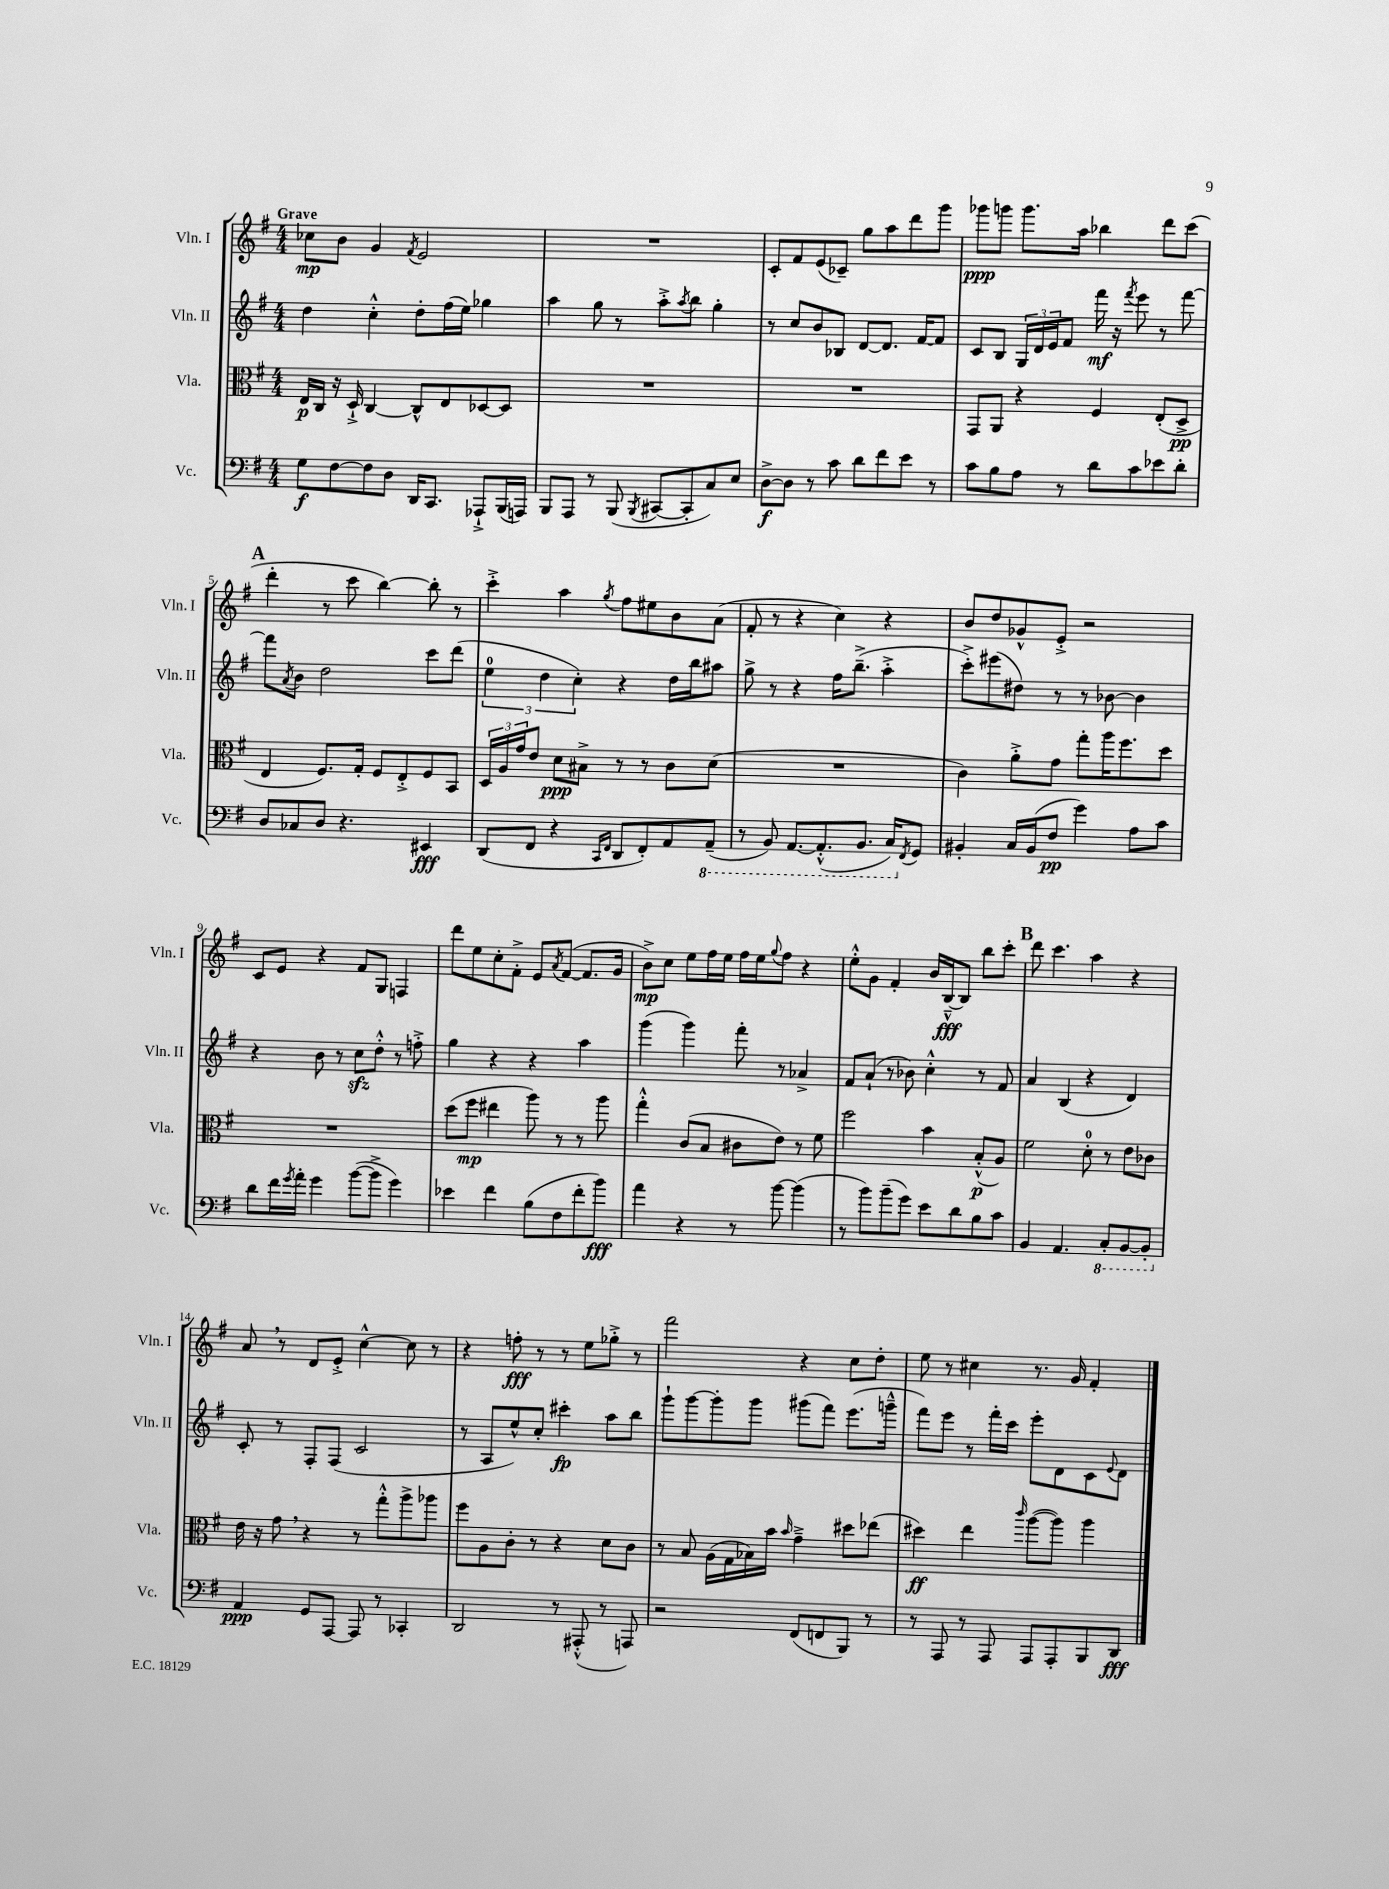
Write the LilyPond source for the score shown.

<<
\new StaffGroup <<
\new Staff = "s0" \with { instrumentName = "Vln. I" shortInstrumentName = "Vln. I" } {
    \clef treble \key g \major \numericTimeSignature \time 4/4 \tempo "Grave"
    ces''8\mp b'8 g'4 \acciaccatura { fis'8 } e'2 |
    R1 |
    c'8-. fis'8 e'8( ces'8--) g''8 a''8 d'''8 g'''8 |
    ges'''8\ppp g'''8 g'''8. a''16 bes''4 d'''8 c'''8( |
    \mark \markup { \bold "A" } d'''4-. r8 c'''8 b''4~) b''8-. r8 |
    c'''4-.-> a''4 \acciaccatura { g''8 } fis''8 eis''8 b'8 a'8( |
    fis'8-. r8 r4 c''4) r4 |
    b'8 d''8 ges'8-^ e'8-.-> r2 |
    c'8 e'8 r4 fis'8 g8 f4 |
    d'''8 e''8 c''8-. fis'8-.-> e'8 \acciaccatura { a'8 } fis'8~( fis'8. g'16 |
    b'8->\mp) c''8 e''8 fis''16 e''16 fis''16 e''16 \appoggiatura { g''8 } fis''8 r4 |
    e''8-.-^ g'8 fis'4-. b'16 b16~---^\fff b8 b''8 c'''8-. |
    \mark \markup { \bold "B" } d'''8 c'''4. a''4 r4 |
    a'8 \breathe r8 d'8 e'8-.-> c''4~-^ c''8 r8 |
    r4 f''8-.\fff r8 r8 e''8 ges''8-.-> r8 |
    fis'''2 r4 c''8 d''8-. |
    e''8 r8 cis''4 r8. g'16 fis'4-. \bar "|." |
}
\new Staff = "s1" \with { instrumentName = "Vln. II" shortInstrumentName = "Vln. II" } {
    \clef treble \key g \major \numericTimeSignature \time 4/4
    d''4 c''4-.-^ d''8-. fis''16( e''16) ges''4 |
    a''4 g''8 r8 a''8-.-> \acciaccatura { a''8 } b''8 g''4-. |
    r8 c''8 b'8 bes8 d'8~ d'8. fis'16~ fis'8 |
    c'8 b8 \tuplet 3/2 { g16 d'16 e'16 } fis'8 fis'''16\mf r16 \acciaccatura { fis'''8 } e'''8 r8 fis'''8~ |
    \mark \markup { \bold "A" } fis'''8 \acciaccatura { a'8 } b'8 d''2 c'''8 d'''8( |
    \tuplet 3/2 { e''4-0 d''4 c''4-.) } r4 d''16 b''16 ais''8 |
    g''8-> r8 r4 fis''16 b''8.--->( a''4-.-> |
    c'''8-.->) eis'''8( dis''8) r8 r8 bes'8~ bes'4 |
    r4 b'8 r8 c''8\sfz d''8-.-^ r8 f''8-.-> |
    g''4 r4 r4 a''4 |
    g'''4( g'''4) fis'''8-. r8 aes'4-> |
    fis'8 a'8-!( r8 bes'8) c''4-.-^ r8 fis'8 |
    \mark \markup { \bold "B" } a'4 b4( r4 d'4) |
    c'8-. r8 fis8-. fis8( c'2 |
    r8 a8 e''8-^) c''8-. cis'''4-.\fp a''8 b''8 |
    g'''8-! g'''8~ g'''8-. g'''8 gis'''8( fis'''8) e'''8.( g'''16---^ |
    fis'''8) e'''8 r8 fis'''16-. c'''16 e'''8-. d'8 c'8 \appoggiatura { e'8 } d'8 \bar "|." |
}
\new Staff = "s2" \with { instrumentName = "Vla." shortInstrumentName = "Vla." } {
    \clef alto \key g \major \numericTimeSignature \time 4/4
    e16\p c16 r16 d16-!-> c4~ c8-^ e8 des8~ des8 |
    R1 |
    R1 |
    g,8 a,8 r4 fis4 e8-.( d8->\pp |
    \mark \markup { \bold "A" } e4 fis8.) g16-. fis8 e8-.-> fis8 b,8 |
    \tuplet 3/2 { d16 a16 g'16 } e'8 d'8\ppp bis8-> r8 r8 c'8 d'8( |
    R1 |
    c'4) a'8-.-> g'8 g''8-. a''16 fis''8. d''8 |
    R1 |
    d''8( fis''8\mp eis''4 a''8) r8 r8 a''8 |
    g''4-.-^ c'8( b8 cis'8 e'8) r8 fis'8 |
    fis''2 b'4 b8-.-^\p( a8) |
    \mark \markup { \bold "B" } fis'2 d'8-0-. r8 e'8 ces'8 |
    e'16 r16 g'8 \breathe r4 r8 g''8-.-^ a''8-> aes''8 |
    fis''8 a8 c'8-. r8 r4 d'8 c'8 |
    r8 b8 a16( g16 bes16) b'16 \grace { b'16 } g'4---> dis''8 ees''8( |
    dis''4\ff) e''4 \grace { c'''16 } a''8~( a''8) a''4 \bar "|." |
}
\new Staff = "s3" \with { instrumentName = "Vc." shortInstrumentName = "Vc." } {
    \clef bass \key g \major \numericTimeSignature \time 4/4
    g8\f fis8~ fis8 d8 d,16 c,8. aes,,8-!-> b,,16( a,,16) |
    b,,8 a,,8 r8 b,,8( \acciaccatura { b,,8 } cis,8~ cis,8-. c8) e8 |
    d8~->\f d8 r8 c'8 d'8 fis'8 e'8 r8 |
    c'8 b8 a8 r8 d'8 c'8 ees'8 d'8-. |
    \mark \markup { \bold "A" } d8 ces8 d8 r4. eis,4\fff |
    d,8( fis,8 r4 \grace { c,16 fis,16 } d,8 fis,8-.) a,8 \ottava #-1 a,,8--( |
    r8 b,,8) a,,8.~ a,,8.-.-^( b,,8. c,16) \ottava #0 \acciaccatura { fis,8 } g,8 |
    bis,4-. c16 bis,16( fis8\pp g'4) a8 c'8 |
    d'8 fis'16 \acciaccatura { g'8 } a'16-. g'4 b'8~( b'8-> g'4) |
    ees'4 fis'4 b8( fis8 fis'8-. b'8\fff) |
    a'4 r4 r8 b'8~ b'4( |
    r8 b'8) b'8--( g'8) e'8 d'8 b8 c'8 |
    \mark \markup { \bold "B" } b,4 a,4. \ottava #-1 c,8-. b,,8~ b,,8-. \ottava #0 |
    a,4\ppp g,8 a,,8~ a,,8 r8 ces,4-. |
    d,2 r8 ais,,8-.-^( r8 a,,8) |
    r2 fis,8( f,8 b,,8) r8 |
    r8 a,,8 r8 a,,8 a,,8 a,,8-. b,,8 d,8\fff \bar "|." |
}
>>
>>
